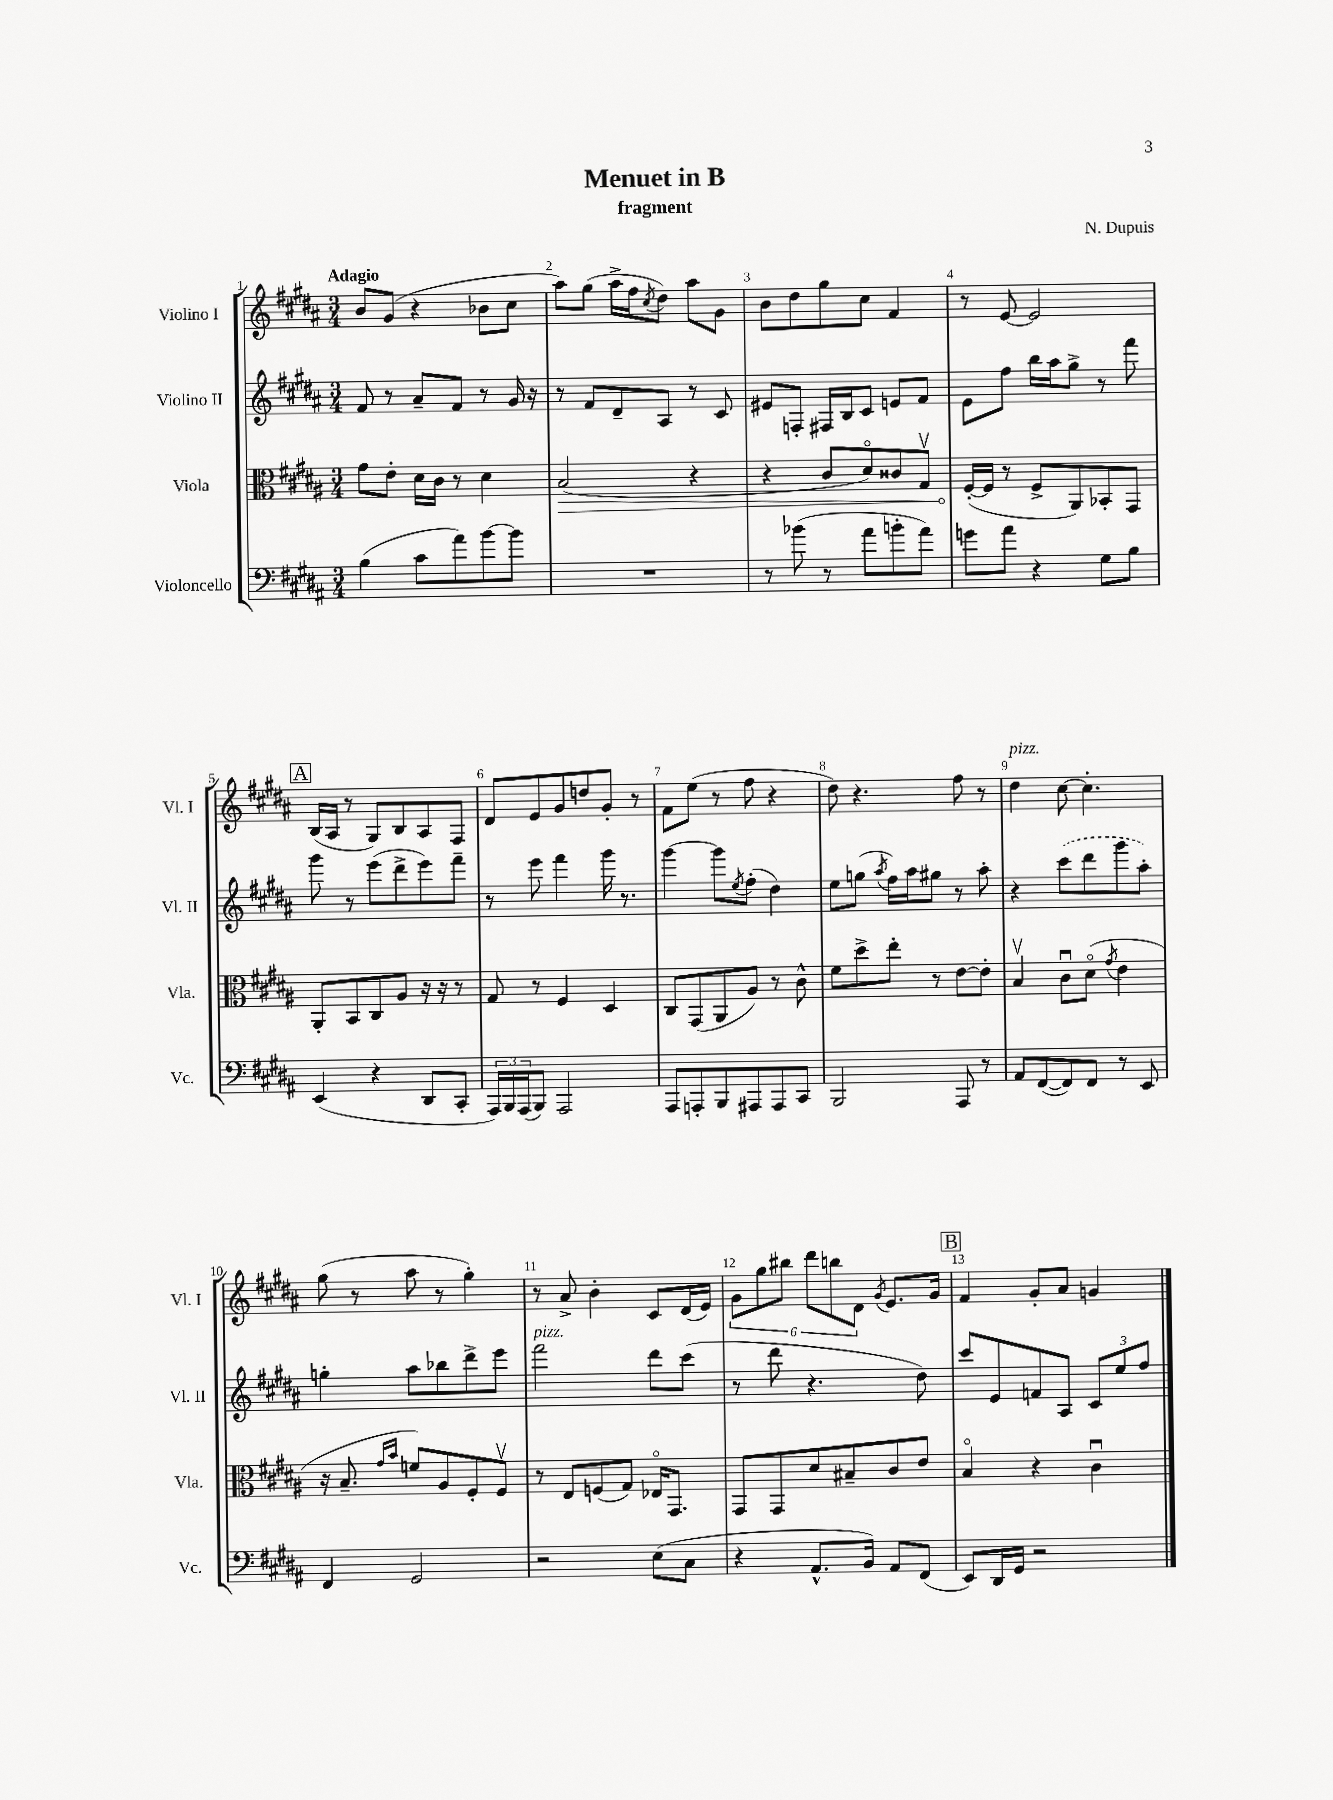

**kern	**kern	**kern	**kern
*staff4	*staff3	*staff2	*staff1
*clefF4	*clefC3	*clefG2	*clefG2
*k[f#c#g#d#a#]	*k[f#c#g#d#a#]	*k[f#c#g#d#a#]	*k[f#c#g#d#a#]
*M3/4	*M3/4	*M3/4	*M3/4
(4B	8g#	8f#	8b
.	8e'	8r	(8g#
8c#	16d#	8a#~	4r
.	16c#	.	.
8a#)	8r	8f#	.
[8b	4d#	8r	8b-
8b]	.	16g#	8cc#
.	.	16r	.
=	=	=	=
2.r	(2B	8r	8aa#)
.	.	8f#	(8gg#
.	.	8d#~	16aa#^
.	.	.	16ff#
.	.	.	8qcc#
.	.	8A#	8dd#)
.	4r	8r	8aa#
.	.	8c#	8g#
=	=	=	=
8r	4r	8e#	8b
(8b-	.	8F'	8dd#
8r	8c#	16F#	8gg#
.	.	16B	.
8a#	8d#o)	8c#	8cc#
8b'	8c##	8e	4f#
8a#)	8G#v	8f#	.
=	=	=	=
8g	([16F#'	8e	8r
.	16F#]	.	.
8a#	8r	8ff#	[8e
4r	8F#^	16bb	2e]
.	.	16aa#	.
.	8AA#)	8gg#^	.
8G#	8BB-'	8r	.
8B	8GG#	8fff#	.
=	=	=	=
(4EE	8AA#'	8ggg#	(16B
.	.	.	16A#
.	8BB	8r	8r
4r	8C#	(8eee	8G#)
.	8A#	8ddd#^	8B
8DD#	16r	8eee)	8A#
.	16r	.	.
8CC#'	8r	8fff#~	8F#
=	=	=	=
24AAA#)	8G#	8r	8d#
24BBB	.	.	.
(24AAA#	.	.	.
8BBB)	8r	8eee	8e
2AAA#	4F#	4fff#	8g#
.	.	.	8dd
.	4D#	16ggg#	8g#'
.	.	8.r	.
.	.	.	8r
=	=	=	=
8AAA#	8C#	[4ggg#	8f#
8AAA'	(8GG#	.	(8ee
8BBB	8AA#	8ggg#]	8r
.	.	8qee	.
8AAA#	8A#)	(8ff#'	8ff#
8AAA#	8r	4dd#)	4r
8CC#	8c#^^	.	.
=	=	=	=
2BBB	8f#	8ee	8dd#)
.	8dd#^	(8gg	4.r
.	.	8qaa#	.
.	8ee'	16ff#)	.
.	.	16aa#	.
.	8r	8gg#	.
8AAA#	[8e	8r	8ff#
8r	8e']	8aa#'	8r
=	=	=	=
8AA#	4Bv	4r	4dd#
([8FF#	.	.	.
8FF#])	8c#u	(8ccc#	[8cc#
8FF#	(8d#o	8ddd#	4.cc#']
.	8qg#	.	.
8r	4e	8ggg#	.
8EE	.	8aa#')	.
=	=	=	=
4FF#	16r	4gg'	(8gg#
.	8.B~	.	.
.	.	.	8r
.	16qqg#	.	.
.	16qqb	.	.
2GG#	8f)	8aa#	8aa#
.	8A#	8bb-	8r
.	8F#'	8ddd#^	4gg#')
.	8F#v	8eee	.
=	=	=	=
2r	8r	2fff#	8r
.	8E	.	8a#^
.	(8F	.	4b'
.	8G#)	.	.
(8E	16E-o	8ddd#	8c#
.	8.GG#	.	.
8C#	.	(8ccc#	(16d#
.	.	.	16e)
=	=	=	=
4r	8GG#	8r	12g#
.	.	.	12gg#
.	8GG#	8ddd#	.
.	.	.	12bb#
8.AA#^^	8d#	4.r	12ddd#
.	.	.	12bb
.	8B#~	.	.
.	.	.	12d#
16BB)	.	.	.
.	.	.	8qg#
8AA#	8c#	.	8.e
(8FF#	8e	8dd#)	.
.	.	.	16g#
=	=	=	=
8EE)	4Bo	8ccc#	4f#
16DD#	.	8e	.
16GG#	.	.	.
2r	4r	8f	8g#'
.	.	8A#	8a#
.	4c#u	12c#	4g
.	.	12ee	.
.	.	12ff#	.
==	==	==	==
*-	*-	*-	*-
